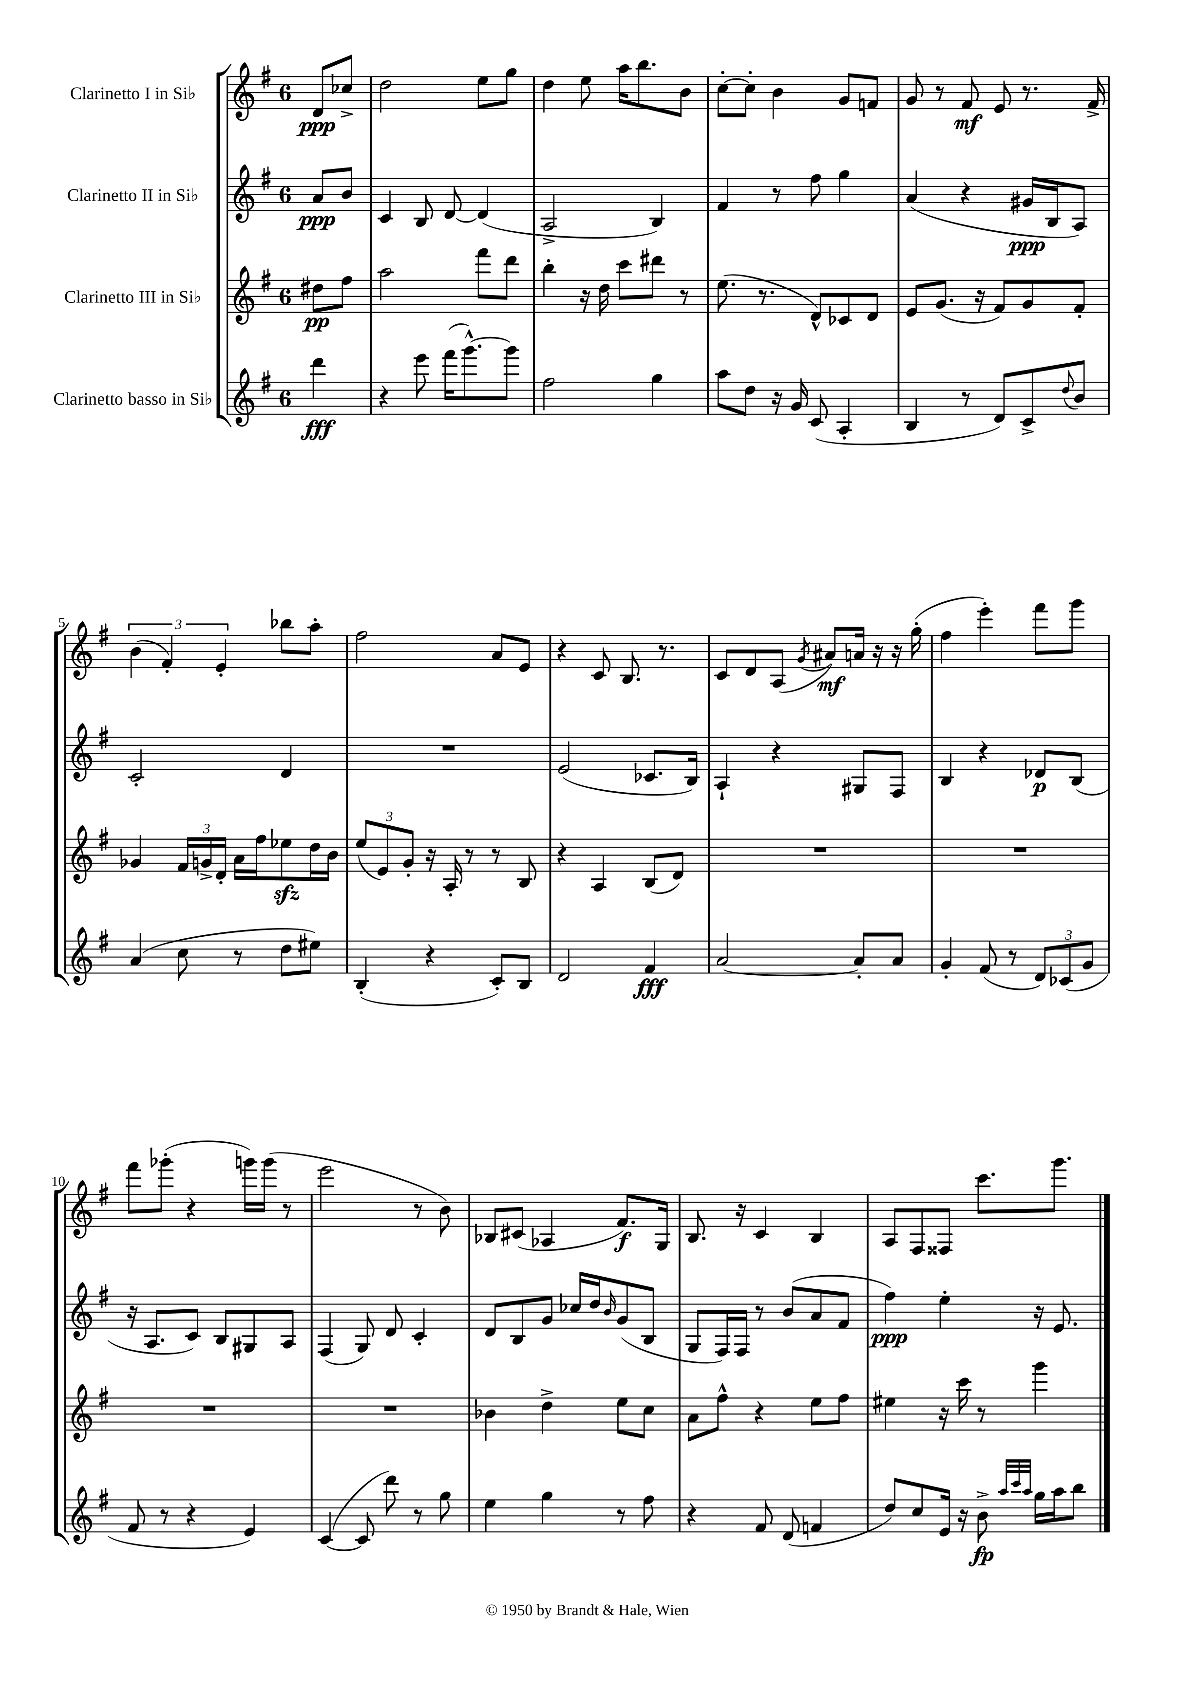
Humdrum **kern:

**kern	**dynam	**kern	**dynam	**kern	**dynam	**kern	**dynam
*part4	*part4	*part3	*part3	*part2	*part2	*part1	*part1
*staff4	*staff4	*staff3	*staff3	*staff2	*staff2	*staff1	*staff1
*I"Clarinetto basso in Si♭	*	*I"Clarinetto III in Si♭	*	*I"Clarinetto II in Si♭	*	*I"Clarinetto I in Si♭	*
*clefG2	*	*clefG2	*	*clefG2	*	*clefG2	*
*k[f#]	*	*k[f#]	*	*k[f#]	*	*k[f#]	*
*M6/8	*	*M6/8	*	*M6/8	*	*M6/8	*
=	=	=	=	=	=	=	=
4ddd\	fff	8dd#X\L	pp	8a/L	ppp	8d/L	ppp
.	.	8ff#\J	.	8b/J	.	8cc-X^/J	.
=1	=1	=1	=1	=1	=1	=1	=1
4r	.	2aa\	.	4c/	.	2dd\	.
8eee\	.	.	.	8B/	.	.	.
(16fff#\KL	.	.	.	[8d/	.	.	.
[8.ggg^^\)	.	.	.	.	.	.	.
.	.	8fff#\L	.	(4d/]	.	8ee\L	.
8ggg\J]	.	8ddd\J	.	.	.	8gg\J	.
=2	=2	=2	=2	=2	=2	=2	=2
2ff#\	.	4bb'\	.	2A^/	.	4dd\	.
.	.	16r	.	.	.	8ee\	.
.	.	16dd\	.	.	.	.	.
.	.	8ccc\L	.	.	.	16aa\KL	.
.	.	.	.	.	.	8.bb\	.
4gg\	.	8ddd#X\J	.	4B/)	.	.	.
.	.	8r	.	.	.	8b\J	.
=3	=3	=3	=3	=3	=3	=3	=3
8aa\L	.	(8.ee\	.	4f#/	.	[8cc'\L	.
8dd\J	.	.	.	.	.	8cc'\J]	.
.	.	8.r	.	.	.	.	.
16r	.	.	.	8r	.	4b\	.
16g/	.	.	.	.	.	.	.
(8c/	.	8d^^/L)	.	8ff#\	.	.	.
4A'/	.	8c-X/	.	4gg\	.	8g/L	.
.	.	8d/J	.	.	.	8fn/J	.
=4	=4	=4	=4	=4	=4	=4	=4
4B/	.	8e/L	.	(4a/	.	8g/	.
.	.	(8.g/J	.	.	.	8r	.
8r	.	.	.	4r	.	8f#/	mf
.	.	16r	.	.	.	.	.
8d/L)	.	8f#/L)	.	.	.	8e/	.
8c^/	.	8g/	.	16g#X/LL	ppp	8.r	.
.	.	.	.	16B/J	.	.	.
8qqdd/	.	.	.	.	.	.	.
8b/J	.	8f#'/J	.	8A/J)	.	.	.
.	.	.	.	.	.	16f#^/	.
!!LO:LB:g=z
=5	=5	=5	=5	=5	=5	=5	=5
(4a/	.	4g-X/	.	2c'/	.	(6b\	.
.	.	.	.	.	.	6f#'/)	.
8cc\	.	24f#/LL	.	.	.	.	.
.	.	24gn^/	.	.	.	.	.
.	.	24d'/JJ	.	.	.	6e'/	.
8r	.	16a\LL	.	.	.	.	.
.	.	16ff#\J	.	.	.	.	.
8dd\L	.	8ee-Xzz\	.	4d/	.	8bb-X\L	.
8ee#X\J)	.	16dd\L	.	.	.	8aa'\J	.
.	.	16b\JJ	.	.	.	.	.
=6	=6	=6	=6	=6	=6	=6	=6
(4B'/	.	(12ee/L	.	2.r	.	2ff#\	.
.	.	12e/)	.	.	.	.	.
.	.	12g'/J	.	.	.	.	.
4r	.	16r	.	.	.	.	.
.	.	16A'/	.	.	.	.	.
.	.	8r	.	.	.	.	.
8c'/L)	.	8r	.	.	.	8a/L	.
8B/J	.	8B/	.	.	.	8e/J	.
=7	=7	=7	=7	=7	=7	=7	=7
2d/	.	4r	.	(2e/	.	4r	.
.	.	4A/	.	.	.	8c/	.
.	.	.	.	.	.	8.B/	.
4f#/	fff	(8B/L	.	8.c-X/L	.	.	.
.	.	.	.	.	.	8.r	.
.	.	8d/J)	.	.	.	.	.
.	.	.	.	16B/Jk)	.	.	.
=8	=8	=8	=8	=8	=8	=8	=8
[2a/	.	2.r	.	4A`/	.	8c/L	.
.	.	.	.	.	.	8d/	.
.	.	.	.	4r	.	(8A/J	.
.	.	.	.	.	.	8qg/	.
.	.	.	.	.	.	8a#X/L)	mf
8a'/L]	.	.	.	8G#X/L	.	16an/Jk	.
.	.	.	.	.	.	16r	.
8a/J	.	.	.	8F#/J	.	16r	.
.	.	.	.	.	.	(16gg'\	.
=9	=9	=9	=9	=9	=9	=9	=9
4g'/	.	2.r	.	4B/	.	4ff#\	.
(8f#/	.	.	.	4r	.	4eee'\)	.
8r	.	.	.	.	.	.	.
12d/L)	.	.	.	8d-X/L	p	8fff#\L	.
(12c-X/	.	.	.	.	.	.	.
.	.	.	.	(8B/J	.	8ggg\J	.
12g/J	.	.	.	.	.	.	.
!!LO:LB:g=z
=10	=10	=10	=10	=10	=10	=10	=10
8f#/	.	2.r	.	16r	.	8fff#\L	.
.	.	.	.	8.A/L	.	.	.
8r	.	.	.	.	.	(8ggg-X'\J	.
4r	.	.	.	8c/J)	.	4r	.
.	.	.	.	8B/L	.	.	.
4e/)	.	.	.	8G#X/	.	16gggn\LL)	.
.	.	.	.	.	.	(16ggg\JJ	.
.	.	.	.	8A/J	.	8r	.
=11	=11	=11	=11	=11	=11	=11	=11
([4c/	.	2.r	.	(4F#/	.	2eee\	.
8c/]	.	.	.	8G/)	.	.	.
8ddd\)	.	.	.	8d/	.	.	.
8r	.	.	.	4c'/	.	8r	.
8gg\	.	.	.	.	.	8b\)	.
=12	=12	=12	=12	=12	=12	=12	=12
4ee\	.	4b-X\	.	8d/L	.	8B-X/L	.
.	.	.	.	8B/	.	(8c#X/J	.
4gg\	.	4dd^\	.	8g/J	.	4A-X/	.
.	.	.	.	16cc-X/LL	.	.	.
.	.	.	.	16dd/J	.	.	.
.	.	.	.	16qqb/	.	.	.
8r	.	8ee\L	.	(8g/	.	8.f#/L)	f
8ff#\	.	8cc\J	.	8B/J	.	.	.
.	.	.	.	.	.	16G/Jk	.
=13	=13	=13	=13	=13	=13	=13	=13
4r	.	8a\L	.	8G/L	.	8.B/	.
.	.	8ff#^^\J	.	16F#/L)	.	.	.
.	.	.	.	16F#/JJ	.	16r	.
8f#/	.	4r	.	8r	.	4c/	.
(8d/	.	.	.	(8b/L	.	.	.
4fn/	.	8ee\L	.	8a/	.	4B/	.
.	.	8ff#\J	.	8f#/J	.	.	.
=14	=14	=14	=14	=14	=14	=14	=14
8dd/L)	.	4ee#X\	.	4ff#\)	ppp	8A/L	.
8cc/	.	.	.	.	.	8F#/	.
16e/Jk	.	16r	.	4ee'\	.	8F##X/J	.
16r	.	16ccc\	.	.	.	.	.
8b^\	fp	8r	.	.	.	8.ccc\L	.
32qqaa/LLL	.	.	.	.	.	.	.
32qqccc/	.	.	.	.	.	.	.
32qqaa/JJJ	.	.	.	.	.	.	.
16gg\LL	.	4ggg\	.	16r	.	.	.
16aa\J	.	.	.	8.e/	.	8.ggg\J	.
8bb\J	.	.	.	.	.	.	.
==	==	==	==	==	==	==	==
*-	*-	*-	*-	*-	*-	*-	*-
